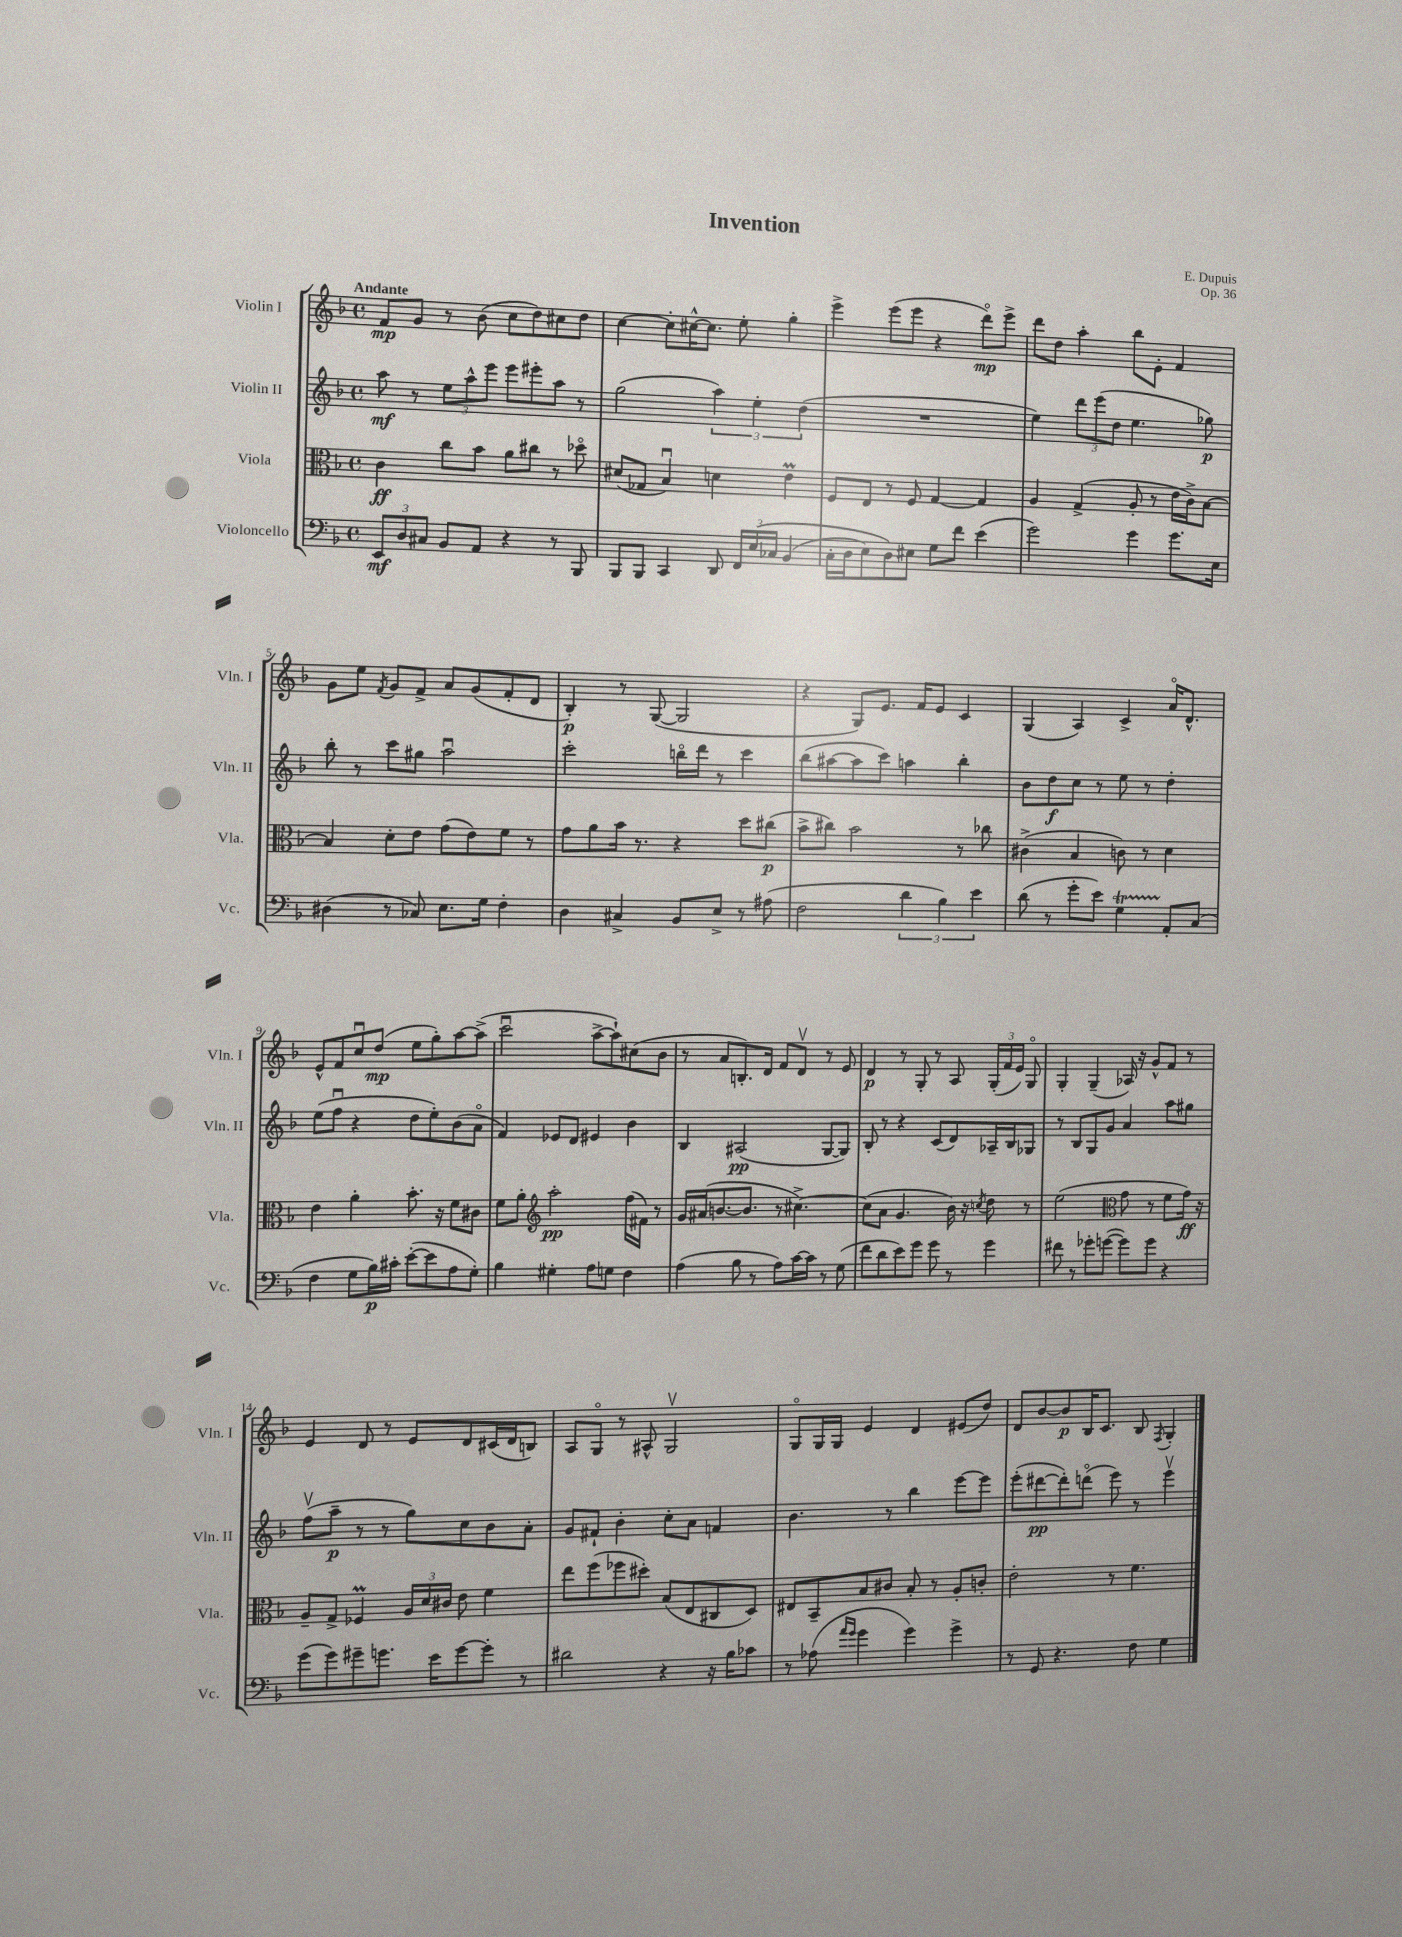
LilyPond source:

\header { title = "Invention" composer = "E. Dupuis" opus = "Op. 36" }
<<
\new StaffGroup <<
\new Staff = "s0" \with { instrumentName = "Violin I" shortInstrumentName = "Vln. I" } {
    \clef treble \key f \major \defaultTimeSignature \time 4/4 \tempo "Andante"
    \autoBeamOff f'8[\mp g'8] r8 bes'8( c''8[ d''8) cis''8 d''8] |
    c''4~ c''8[-. cis''16~-^ cis''8.] e''8-. g''4-. |
    e'''4-> e'''8[( e'''8] r4 d'''8[\flageolet\mp) e'''8]-> |
    d'''8[ d''8] a''4-. bes''8[ e'8]-. f'4 |
    g'8[ e''8] \acciaccatura { f'8 } g'8[ f'8]-> a'8[ g'8( f'8-. d'8] |
    bes4-.\p) r8 g8~( g2 |
    r4 g8[) e'8.] f'16[ e'8] c'4 |
    g4( a4) c'4-> a'16[\flageolet d'8.]-^ |
    e'8[-^ f'8 c''8\downbow d''8]\mp( e''8[ g''8-.) a''8~ a''8]->( |
    c'''2\downbow a''8[~-> a''8-!) cis''8( bes'8] |
    r8 a'8[ b8.-.) d'16] f'8[ d'8]\upbow r8 e'8 |
    d'4\p r8 g8-. r8 a8 \tuplet 3/2 { g16[-.( f'16 e'16]) } g8\flageolet |
    g4-. g4--( aes16) r16 g'8[-^ f'8] r8 |
    e'4 d'8 r8 e'8[ d'8 cis'16( d'16 b8]) |
    a8[ g8]\flageolet r8 ais8-^ g2\upbow |
    g8[\flageolet g16 g16] e'4 d'4 eis'8[( d''8]) |
    d'8[ bes'8~ bes'8\p bes16 c'8.] bes8 \acciaccatura { f8 } g4-. \bar "|." |
}
\new Staff = "s1" \with { instrumentName = "Violin II" shortInstrumentName = "Vln. II" } {
    \clef treble \key f \major \defaultTimeSignature \time 4/4
    \autoBeamOff a''8\mf r8 \tuplet 3/2 { e''8[ a''8-^ e'''8] } e'''8[ eis'''8-. a''8] r8 |
    g''2( \tuplet 3/2 { a''4) e''4-. d''4( } |
    R1 |
    e''4) \tuplet 3/2 { d'''8[ e'''8( d''8] } e''4. ges''8\p) |
    bes''8-. r8 c'''8[ gis''8] a''2\downbow |
    c'''2-. b''16[\flageolet d'''16] r8 c'''4 |
    bes''8[( ais''8~ ais''8 c'''8]) a''4 bes''4-. |
    bes'8[ d''8\f c''8] r8 e''8 r8 d''4-. |
    e''8[( f''8]\downbow r4 d''8[ e''8-.) bes'8( a'8]\flageolet |
    f'4) ees'8[ d'8] eis'4 bes'4 |
    bes4 ais2\pp( g8[~ g8]) |
    bes8-. r8 r4 c'8[( d'8) aes16-- bes16 ges8] |
    r8 bes8[ g8 g'8] a'4 a''8[ gis''8] |
    f''8[\upbow( a''8]--\p r8 r8 g''8[) c''8 bes'8 a'8]-. |
    g'8[ fis'8]-! bes'4-. c''8[-. a'8] f'4 |
    bes'4. r8 bes''4 e'''8[~ e'''8] |
    e'''8[-.( dis'''8~\pp dis'''8-.) d'''8]\flageolet( e'''8) r8 e'''4\upbow \bar "|." |
}
\new Staff = "s2" \with { instrumentName = "Viola" shortInstrumentName = "Vla." } {
    \clef alto \key f \major \defaultTimeSignature \time 4/4
    \autoBeamOff c'4\ff c''8[ bes'8] a'8[ cis''8] r8 des''8\flageolet |
    dis'8[( ges8] bes4\downbow) d'4 e'4\prall |
    f8[ e8] r8 f8 g4~ g4 |
    a4 g4->( a8-. r8 e'16[ c'16->) bes8]~ |
    bes4 d'8[-. e'8] g'8[( e'8) f'8] r8 |
    g'8[ a'8 bes'16] r8. r4 d''8[ cis''8]\p( |
    bes'8[-> cis''8]) bes'2 r8 ces''8 |
    cis'4->( bes4 c'8) r8 d'4 |
    e'4 a'4-. bes'8.-. r16 f'8[ cis'8] |
    f'8[ a'8]-. \clef treble a''2-.\pp f''16[( fis'16]) r8 |
    g'16[ ais'16( b'8.~ b'8.] r8 cis''4.~->) |
    cis''8[( a'8] g'4. bes'16) r16 \acciaccatura { c''8 } d''8 r8 |
    e''2( \clef alto g'8 r8 f'8[ g'16]\ff) r16 |
    a8[-- g8]-> fes4\prall \tuplet 3/2 { a16[ d'16 cis'16] } e'8 f'4 |
    e''8[ f''8( fes''8 dis''8]-.) bes8[( e8 cis8 d8]) |
    eis8[ bes,8-- bes8 cis'8] bes8-. r8 a8[-. c'8]-. |
    e'2-. r8 f'4. \bar "|." |
}
\new Staff = "s3" \with { instrumentName = "Violoncello" shortInstrumentName = "Vc." } {
    \clef bass \key f \major \defaultTimeSignature \time 4/4
    \autoBeamOff \tuplet 3/2 { e,8[\mf d8 cis8] } bes,8[ a,8] r4 r8 bes,,8 |
    bes,,8[ bes,,8] c,4 d,8 \tuplet 3/2 { f,16[ e16\( ces16] } bes,4( |
    c16[-. d16 e8) d8\) eis8] g8[ f'8] e'4( |
    g'2) g'4 g'8.[ e16] |
    dis4( r8 ces8) e8.[ g16] f4-. |
    d4 cis4-> bes,8[ e8]-> r8 ais8( |
    f2 \tuplet 3/2 { d'4 bes4) e'4 } |
    d'8( r8 g'8[-. e'8]) g4\startTrillSpan a,8[-.\stopTrillSpan c8]( |
    f4 g8[ bes16\p) cis'16]-. e'8[~-.( e'8 a8 g8]-.) |
    bes4 gis4-. a8[ g8] f4 |
    a4( bes8 r8 a8[) c'16~ c'16] r8 g8( |
    f'8[ d'8 e'8) g'8] g'8 r8 g'4 |
    fis'8 r8 ges'8[-. g'8]~( g'8[) g'8] r4 |
    g'8[( g'8) gis'8-- g'8.] e'16[ g'8~ g'8]-. r8 |
    dis'2 r4 r16 bes16[ ces'8] |
    r8 aes8( \grace { a'16[ g'16] } g'4 g'4) g'4-> |
    r8 g,8 r4. f8 g4 \bar "|." |
}
>>
>>
